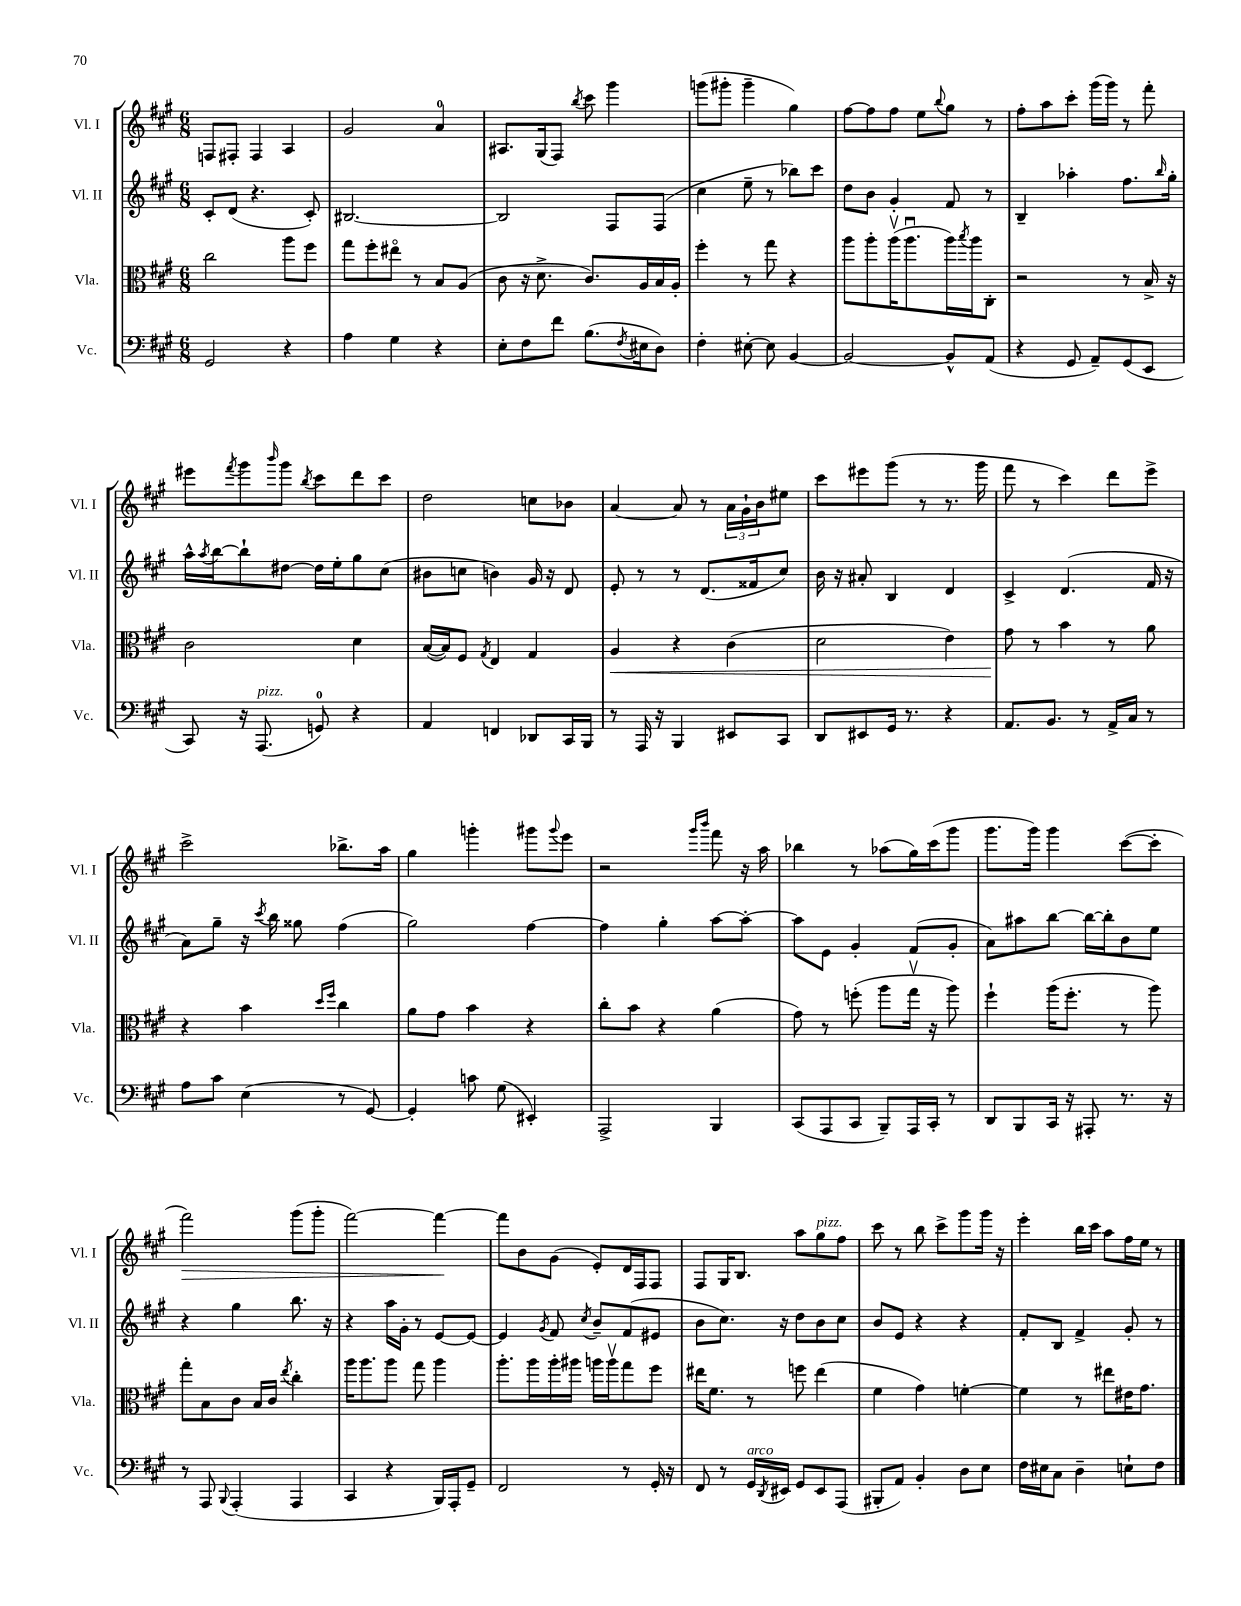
<<
\new StaffGroup <<
\new Staff = "s0" \with { instrumentName = "Vl. I" shortInstrumentName = "Vl. I" } {
    \clef treble \key a \major \numericTimeSignature \time 6/8
    f8 fis8-. fis4 a4 |
    gis'2 a'4-0 |
    ais8. gis16( fis8) \acciaccatura { b''8 } cis'''8 gis'''4 |
    g'''8( gis'''8-. gis'''4-- gis''4) |
    fis''8~ fis''8 fis''8 e''8 \appoggiatura { b''8 } gis''8 r8 |
    fis''8-. a''8 cis'''8-. gis'''16( gis'''16) r8 fis'''8-. |
    eis'''8 \acciaccatura { fis'''8 } gis'''8 \grace { b'''16 } gis'''8 \acciaccatura { b''8 } cis'''8 d'''8 cis'''8 |
    d''2 c''8 bes'8 |
    a'4~ a'8 r8 \tuplet 3/2 { a'16 gis'16-! b'16 } eis''8 |
    cis'''8 eis'''8 gis'''8( r8 r8. gis'''16 |
    fis'''8 r8 cis'''4) d'''8 e'''8-> |
    cis'''2-> bes''8.-> a''16 |
    gis''4 g'''4-. gis'''8 \appoggiatura { gis'''8 } e'''8 |
    r2 \grace { gis'''16 b'''16 } fis'''8 r16 a''16 |
    bes''4 r8 aes''8( gis''16) cis'''16( gis'''8 |
    gis'''8. gis'''16) gis'''4 cis'''8~( cis'''8-. |
    fis'''2\>) gis'''8( gis'''8-. |
    fis'''2~) fis'''4~\! |
    fis'''8 b'8 gis'8( e'8-.) d'16 fis16 fis8 |
    fis8 gis16 b8. a''8 gis''8^\markup { \italic "pizz." } fis''8 |
    cis'''8 r8 b''8 cis'''8-> gis'''8 gis'''16 r16 |
    e'''4-. b''16 cis'''16 a''8 fis''16 e''16 r8 \bar "|." |
}
\new Staff = "s1" \with { instrumentName = "Vl. II" shortInstrumentName = "Vl. II" } {
    \clef treble \key a \major \numericTimeSignature \time 6/8
    cis'8-. d'8( r4. cis'8-.) |
    bis2.~ |
    bis2 fis8 fis8( |
    cis''4 e''8-- r8 bes''8) cis'''8 |
    d''8 b'8 gis'4-. fis'8 r8 |
    b4-- aes''4-. fis''8. \grace { b''16 } gis''16-. |
    a''16-^ \acciaccatura { a''8 } b''16~ b''8-! dis''8~ dis''16 e''16-. gis''8 cis''8( |
    bis'8 c''8 b'4) gis'16 r16 d'8 |
    e'8-. r8 r8 d'8.( fisis'16 cis''8) |
    b'16 r16 ais'8-. b4 d'4 |
    cis'4-> d'4.( fis'16 r16 |
    a'8) gis''8-- r16 \acciaccatura { cis'''8 } b''16 gisis''8 fis''4( |
    gis''2) fis''4~ |
    fis''4 gis''4-. a''8~ a''8~-. |
    a''8 e'8 gis'4-. fis'8( gis'8-. |
    a'8) ais''8 b''8~ b''16~ b''16-. b'8 e''8 |
    r4 gis''4 b''8. r16 |
    r4 a''16 gis'16-. r8 e'8~ e'8~ |
    e'4 \acciaccatura { gis'8 } fis'8 \acciaccatura { cis''8 } b'8-- fis'8( eis'8 |
    b'8 cis''8.) r16 d''8 b'8 cis''8 |
    b'8 e'8 r4 r4 |
    fis'8-. b8 fis'4-> gis'8-. r8 \bar "|." |
}
\new Staff = "s2" \with { instrumentName = "Vla." shortInstrumentName = "Vla." } {
    \clef alto \key a \major \numericTimeSignature \time 6/8
    cis''2 a''8 fis''8 |
    gis''8 fis''8-. eis''8\flageolet r8 b8 a8( |
    cis'8 r16 d'8.-> cis'8.) a16 b16 a16-. |
    fis''4-. r8 gis''8 r4 |
    a''8 a''8-. a''16\upbow( a''8.\downbow a''16) \acciaccatura { b''8 } a''16 cis8-. |
    r2 r8 b16-> r16 |
    cis'2 d'4 |
    b16~( b16) fis8 \acciaccatura { gis8 } e4 gis4 |
    a4\< r4 cis'4( |
    d'2 e'4) |
    gis'8\! r8 b'4 r8 a'8 |
    r4 b'4 \grace { d''16 fis''16 } cis''4 |
    a'8 gis'8 b'4 r4 |
    cis''8-. b'8 r4 a'4( |
    gis'8) r8 f''8-.( a''8 gis''16\upbow r16 a''8) |
    fis''4-! a''16( fis''8.-. r8 a''8) |
    gis''8-. b8 cis'8 b16 cis'16 \acciaccatura { e''8 } cis''4-. |
    a''16 a''8. a''8 gis''8 a''4 |
    a''8.-. a''16 a''16-. ais''16 a''16 a''16\upbow gis''8 fis''8 |
    eis''16 fis'8. r8 f''8 eis''4( |
    fis'4 gis'4) f'4~-. |
    f'4 r8 eis''8 eis'16 gis'8. \bar "|." |
}
\new Staff = "s3" \with { instrumentName = "Vc." shortInstrumentName = "Vc." } {
    \clef bass \key a \major \numericTimeSignature \time 6/8
    gis,2 r4 |
    a4 gis4 r4 |
    e8-. fis8 fis'8 b8.( \acciaccatura { fis8 } eis16 d8) |
    fis4-. eis8~-. eis8 b,4~ |
    b,2~ b,8-^ a,8( |
    r4 gis,8 a,8--) gis,8( e,8 |
    cis,8) r16 a,,8.^\markup { \italic "pizz." }( g,8-0) r4 |
    a,4 f,4 des,8 cis,16 b,,16 |
    r8 a,,16 r16 b,,4 eis,8 cis,8 |
    d,8 eis,8 gis,16 r8. r4 |
    a,8. b,8. r8 a,16-> cis16 r8 |
    a8 cis'8 e4( r8 gis,8~) |
    gis,4-. c'8 gis8( eis,4-.) |
    a,,2-> b,,4 |
    cis,8( a,,8 cis,8 b,,8--) a,,16 cis,16-. r8 |
    d,8 b,,8 cis,16 r16 ais,,8-. r8. r16 |
    r8 a,,8 \appoggiatura { b,,8 } a,,4-.( a,,4 |
    cis,4 r4 b,,16) a,,16-. gis,8-- |
    fis,2 r8 gis,16-. r16 |
    fis,8 r8 gis,16^\markup { \italic "arco" } \acciaccatura { d,8 } eis,16 gis,8 eis,8 a,,8( |
    bis,,8-. a,8) b,4-. d8 e8 |
    fis16 eis16 cis8 d4-- e8-! fis8 \bar "|." |
}
>>
>>
\layout { \context { \Score \remove "Bar_number_engraver" } }
